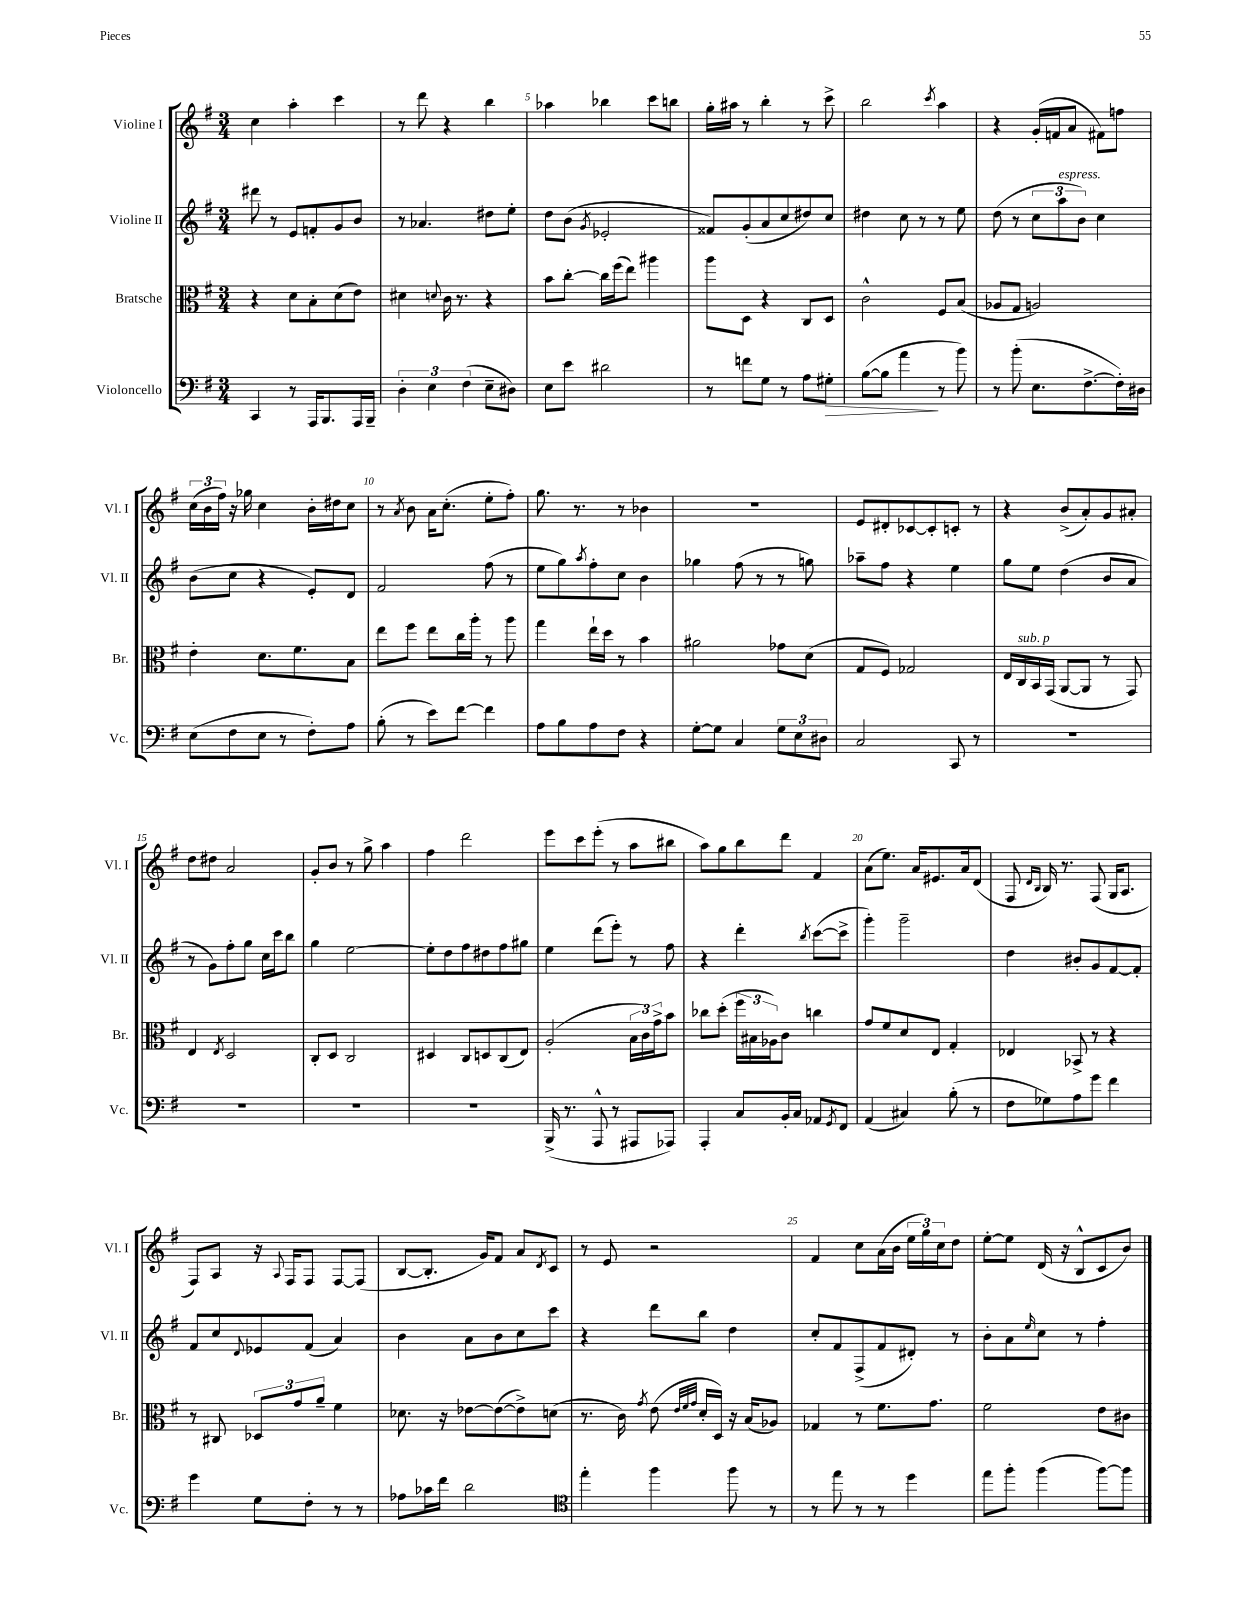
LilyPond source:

<<
\new StaffGroup <<
\new Staff = "s0" \with { instrumentName = "Violine I" shortInstrumentName = "Vl. I" } {
    \clef treble \key g \major \numericTimeSignature \time 3/4
    c''4 a''4-. c'''4 |
    r8 d'''8 r4 b''4 |
    aes''4 bes''4 c'''8 b''8 |
    g''16-. ais''16 r8 b''4-. r8 c'''8-> |
    b''2 \acciaccatura { c'''8 } a''4 |
    r4 g'16-.( f'16 a'8 fis'8) f''8 |
    \tuplet 3/2 { c''16( b'16 fis''16) } r16 ges''16 c''4 b'16-. dis''16 c''8 |
    r8 \acciaccatura { a'8 } b'8 a'16 c''8.-.( e''8-. fis''8-.) |
    g''8. r8. r8 bes'4 |
    R2. |
    e'8 dis'8-. ces'8~ ces'8-. c'8-. r8 |
    r4 b'8->( a'8-.) g'8 ais'8-. |
    d''8 dis''8 a'2 |
    g'8-. b'8 r8 g''8-> a''4 |
    fis''4 d'''2 |
    e'''8 c'''8 e'''8-.( r8 a''8 bis''8 |
    a''8) g''8 b''8 d'''8 fis'4 |
    a'8( e''8.) a'16 eis'8. a'16 d'8( |
    fis8 \grace { d'16 b16 } b16) r8. fis8( g16 a8. |
    fis8) a8 r16 \appoggiatura { a8 } fis16 fis8 fis8~ fis8( |
    b8~ b8.-. g'16) fis'8 a'8 \acciaccatura { d'8 } c'8 |
    r8 e'8 r2 |
    fis'4 c''8 a'16( b'16 \tuplet 3/2 { e''16 g''16) c''16 } d''8 |
    e''8~-. e''8 d'16( r16 b8-^ c'8 b'8) \bar "|." |
}
\new Staff = "s1" \with { instrumentName = "Violine II" shortInstrumentName = "Vl. II" } {
    \clef treble \key g \major \numericTimeSignature \time 3/4
    dis'''8 r8 e'8 f'8-. g'8 b'8 |
    r8 aes'4. dis''8 e''8-. |
    d''8 b'8( \acciaccatura { g'8 } ees'2-. |
    fisis'8) g'8-.( a'8 c''8 dis''8) c''8 |
    dis''4 c''8 r8 r8 e''8 |
    d''8( r8 \tuplet 3/2 { c''8 a''8^\markup { \italic "espress." } b'8) } c''4 |
    b'8( c''8 r4 e'8-.) d'8 |
    fis'2 fis''8( r8 |
    e''8 g''8) \acciaccatura { a''8 } fis''8-. c''8 b'4 |
    ges''4 fis''8( r8 r8 g''8) |
    aes''8-- fis''8 r4 e''4 |
    g''8 e''8 d''4( b'8 a'8 |
    r8 g'8) fis''8-. g''8 c''16 c'''16 b''8 |
    g''4 e''2~ |
    e''8-. d''8 fis''8 dis''8 fis''8 gis''8 |
    e''4 d'''8( e'''8-.) r8 fis''8 |
    r4 d'''4-. \acciaccatura { b''8 } c'''8~( c'''8-> |
    g'''4-.) g'''2-- |
    d''4 bis'8-. g'8 fis'8~ fis'8-. |
    fis'8 c''8 \appoggiatura { d'8 } ees'8 fis'8( a'4) |
    b'4 a'8 b'8 c''8 c'''8 |
    r4 d'''8 b''8 d''4 |
    c''8-. fis'8 fis8->( fis'8 dis'8-.) r8 |
    b'8-. a'8 \grace { e''16 } c''8 r8 fis''4-. \bar "|." |
}
\new Staff = "s2" \with { instrumentName = "Bratsche" shortInstrumentName = "Br." } {
    \clef alto \key g \major \numericTimeSignature \time 3/4
    r4 d'8 b8-. d'8( e'8) |
    dis'4 \appoggiatura { d'8 } c'16 r8. r4 |
    b'8 c''8~-. c''16 fis''16( e''8) ais''4 |
    a''8 d8 r4 c8 d8 |
    c'2-^ fis8 b8( |
    aes8 g8 a2) |
    e'4-. d'8. fis'8. b8 |
    e''8 fis''8 e''8 c''16 a''16-. r8 a''8 |
    g''4 e''16-! d''16 r8 b'4 |
    ais'2 ges'8 d'8( |
    g8 fis8) ges2 |
    e16 c16^\markup { \italic "sub. p" } b,16 g,16( a,8~ a,8 r8 g,8) |
    e4 \acciaccatura { e8 } d2 |
    c8-. d8 c2 |
    dis4 c8 d8 c8( e8) |
    a2-.( \tuplet 3/2 { b16 c'16) g'16-> } b'8 |
    ces''8 d''8-.( \tuplet 3/2 { fis''16 bis16 aes16) } c'8 c''4 |
    g'8 fis'8 d'8 e8 g4-. |
    ees4 bes,8-> r8 r4 |
    r8 cis8 \tuplet 3/2 { des8 g'8 a'8-- } fis'4 |
    des'8. r16 ees'8~ ees'8~( ees'8->) d'8( |
    r8. c'16) \acciaccatura { g'8 } e'8( \grace { e'32 fis'32 g'32 } d'16-. d16) r16 b16( aes8) |
    ges4 r8 fis'8. g'8. |
    fis'2 e'8 cis'8 \bar "|." |
}
\new Staff = "s3" \with { instrumentName = "Violoncello" shortInstrumentName = "Vc." } {
    \clef bass \key g \major \numericTimeSignature \time 3/4
    c,4 r8 a,,16 b,,8. a,,16 b,,16-- |
    \tuplet 3/2 { d4-. e4 fis4( } e8-- dis8) |
    e8 e'8 dis'2 |
    r8 f'8 g8 r8 a8 gis8-.\> |
    b8~( b8 a'4\! r8 b'8) |
    r8 b'8-.( e8. fis8.~-> fis16-.) dis16 |
    e8( fis8 e8 r8 fis8-.) a8 |
    b8-.( r8 e'8) fis'8~ fis'4 |
    a8 b8 a8 fis8 r4 |
    g8~-. g8 c4 \tuplet 3/2 { g8 e8 dis8 } |
    c2 c,8 r8 |
    R2. |
    R2. |
    R2. |
    R2. |
    b,,16->( r8. a,,8-^ r8 ais,,8 aes,,8) |
    a,,4-. c8 b,16-. c16 aes,8 \acciaccatura { g,8 } fis,8 |
    a,4( cis4) b8-.( r8 |
    fis8 ges8) a8 g'8 fis'4 |
    g'4 g8 fis8-. r8 r8 |
    aes8 ces'16 fis'16 d'2 |
    \clef tenor e''4-. fis''4 fis''8 r8 |
    r8 e''8 r8 r8 d''4 |
    e''8 fis''8-. fis''4( fis''8~) fis''8 \bar "|." |
}
>>
>>
\layout { \context { \Score currentBarNumber = #3 \override BarNumber.break-visibility = ##(#f #t #t) barNumberVisibility = #(every-nth-bar-number-visible 5) } }
